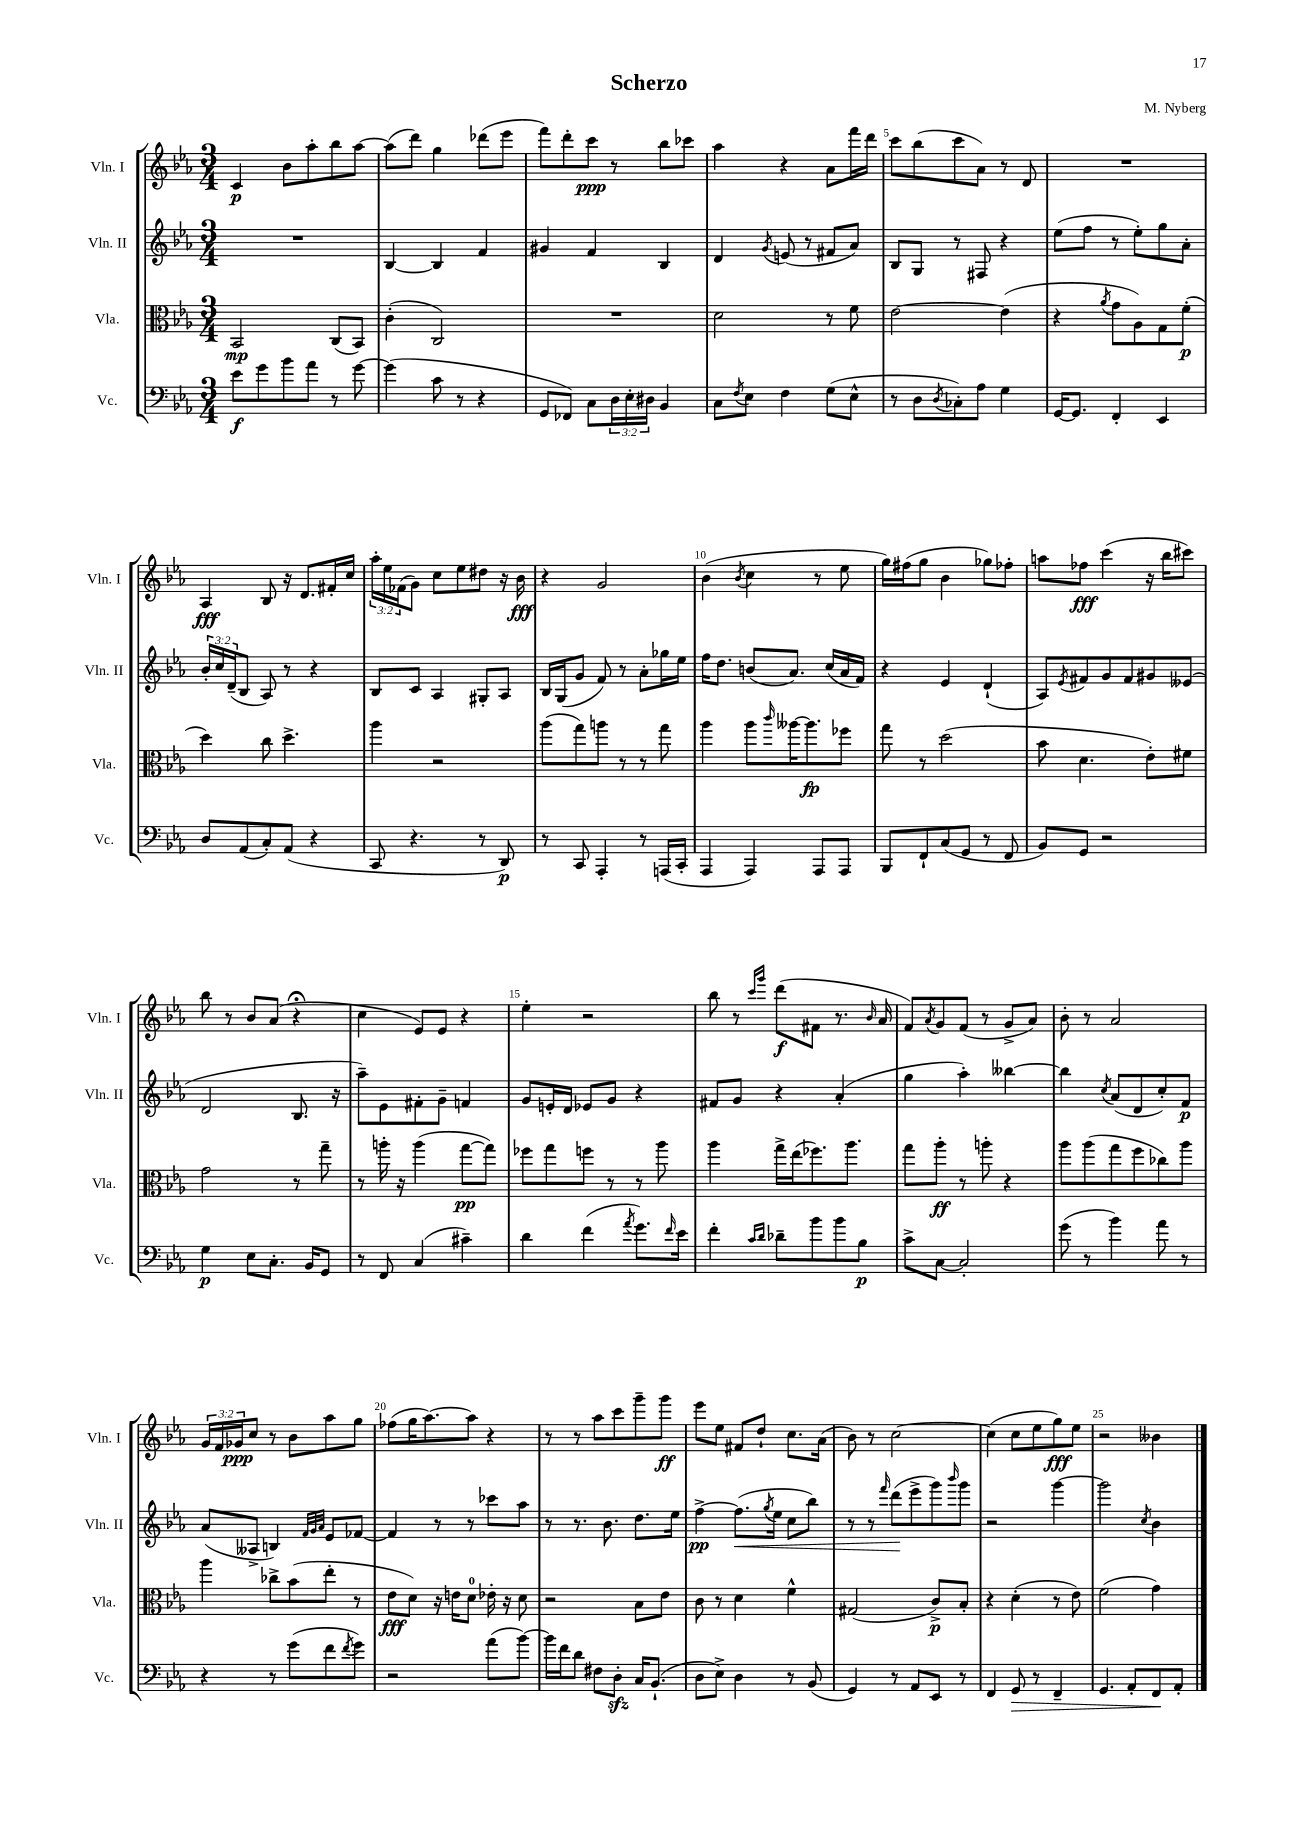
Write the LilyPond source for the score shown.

\header { title = "Scherzo" composer = "M. Nyberg" }
<<
\new StaffGroup <<
\new Staff = "s0" \with { instrumentName = "Vln. I" shortInstrumentName = "Vln. I" } {
    \clef treble \key ees \major \numericTimeSignature \time 3/4 \override Staff.TupletNumber.text = #tuplet-number::calc-fraction-text
    c'4\p bes'8 aes''8-. bes''8 aes''8~ |
    aes''8( d'''8) g''4 des'''8( ees'''8 |
    f'''8) d'''8-. c'''8\ppp r8 bes''8 ces'''8 |
    aes''4 r4 aes'8 f'''16 d'''16 |
    c'''8 bes''8( c'''8 aes'8) r8 d'8 |
    R2. |
    aes4\fff bes8 r16 d'8. fis'16-. c''16 |
    \tuplet 3/2 { aes''16-. ees''16 fes'16( } g'8) c''8 ees''8 dis''8 r16 bes'16\fff |
    r4 g'2 |
    bes'4( \acciaccatura { bes'8 } c''4 r8 ees''8 |
    g''16) fis''16( g''8 bes'4 ges''8) fes''8-. |
    a''8 fes''8\fff c'''4( r16 bes''16 cis'''8) |
    bes''8 r8 bes'8 aes'8( r4\fermata |
    c''4 ees'8) ees'8 r4 |
    ees''4-. r2 |
    bes''8 r8 \grace { c'''16 g'''16 } d'''8\f( fis'8 r8. \grace { bes'16 } aes'16 |
    f'8) \acciaccatura { aes'8 } g'8 f'8( r8 g'8-> aes'8) |
    bes'8-. r8 aes'2 |
    \tuplet 3/2 { g'16 f'16 ges'16\ppp } c''8 r8 bes'8 aes''8 g''8 |
    fes''8( g''16 aes''8.~) aes''8 r4 |
    r8 r8 aes''8 c'''8 g'''8-- g'''8\ff |
    ees'''8 ees''8 fis'8 d''8-! c''8. aes'16( |
    bes'8) r8 c''2~ |
    c''4( c''8 ees''8 g''8\fff) ees''8 |
    r2 beses'4 \bar "|." |
}
\new Staff = "s1" \with { instrumentName = "Vln. II" shortInstrumentName = "Vln. II" } {
    \clef treble \key ees \major \numericTimeSignature \time 3/4 \override Staff.TupletNumber.text = #tuplet-number::calc-fraction-text
    R2. |
    bes4~ bes4 f'4 |
    gis'4 f'4 bes4 |
    d'4 \acciaccatura { g'8 } e'8( r8 fis'8 aes'8) |
    bes8 g8 r8 fis8 r4 |
    ees''8( f''8 r8 ees''8-.) g''8 aes'8-. |
    \tuplet 3/2 { bes'16-. c''16 d'16--( } bes8 aes8) r8 r4 |
    bes8 c'8 aes4 gis8-. aes8 |
    bes16 g16( g'8 f'8) r8 aes'8-. ges''16 ees''16 |
    f''16 d''8. b'8( aes'8.) c''16( aes'16 f'16) |
    r4 ees'4 d'4-!( |
    aes8) \acciaccatura { ees'8 } fis'8 g'8 fis'8 gis'8 eeses'8( |
    d'2 bes8. r16 |
    aes''8--) ees'8 fis'8-. g'8-- f'4 |
    g'8 e'16-. d'16 ees'8 g'8 r4 |
    fis'8 g'8 r4 aes'4-.( |
    g''4 aes''4-.) beses''4~ |
    beses''4 \acciaccatura { c''8 } aes'8( d'8 c''8-.) f'8\p |
    aes'8( aeses8-> b4) \grace { f'32 g'32 aes'32 } ees'8 fes'8~ |
    fes'4 r8 r8 ces'''8 aes''8 |
    r8 r8. bes'8. d''8. ees''16 |
    f''4~->\pp f''8.\<( \acciaccatura { g''8 } ees''16 c''8 bes''8) |
    r8 r8 \grace { f'''16 } d'''8\!( ees'''8-> g'''8) \grace { bes'''16 } g'''8 |
    r2 g'''4~ |
    g'''2 \acciaccatura { c''8 } bes'4 \bar "|." |
}
\new Staff = "s2" \with { instrumentName = "Vla." shortInstrumentName = "Vla." } {
    \clef alto \key ees \major \numericTimeSignature \time 3/4
    bes,2\mp c8( bes,8) |
    c'4-.( c2) |
    R2. |
    d'2 r8 f'8 |
    ees'2~ ees'4( |
    r4 \acciaccatura { aes'8 } g'8 aes8) g8 f'8-.\p( |
    d''4) c''8 d''4.-> |
    aes''4 r2 |
    aes''8( g''8) a''8 r8 r8 g''8 |
    aes''4 aes''8 \grace { c'''16 } aeses''16~ aeses''8.\fp fes''8 |
    g''8 r8 d''2( |
    bes'8 d'4. ees'8-.) fis'8 |
    g'2 r8 g''8-- |
    r8 a''16-. r16 a''4( g''8~\pp g''8) |
    fes''8 g''8 f''8 r8 r8 aes''8 |
    aes''4 g''16-> ees''16( fes''8.) aes''8. |
    g''8 aes''8-.\ff r8 a''8-. r4 |
    aes''8 aes''8( g''8 f''8 ces''8) aes''8 |
    aes''4 ces''8-> bes'8( ees''8-. r8 |
    ees'8\fff d'8) r16 e'16 d'8-0 ees'16-. r16 d'8 |
    r2 bes8 ees'8 |
    c'8 r8 d'4 f'4-^ |
    gis2( c'8->\p) bes8-. |
    r4 d'4-.( r8 ees'8) |
    f'2( g'4) \bar "|." |
}
\new Staff = "s3" \with { instrumentName = "Vc." shortInstrumentName = "Vc." } {
    \clef bass \key ees \major \numericTimeSignature \time 3/4 \override Staff.TupletNumber.text = #tuplet-number::calc-fraction-text
    ees'8\f g'8 bes'8 aes'8 r8 g'8~ |
    g'4( c'8 r8 r4 |
    g,8 fes,8) c8 \tuplet 3/2 { d16 ees16-. dis16 } bes,4 |
    c8 \acciaccatura { f8 } ees8 f4 g8( ees8-^ |
    r8 d8 \acciaccatura { d8 } ces8-.) aes8 g4 |
    g,16~ g,8. f,4-. ees,4 |
    d8 aes,8( c8-.) aes,8( r4 |
    c,8 r4. r8 d,8\p) |
    r8 c,8 aes,,4-. r8 a,,16( c,16-. |
    aes,,4 aes,,4) aes,,8 aes,,8 |
    bes,,8 f,8-! c8( g,8 r8 f,8 |
    bes,8) g,8 r2 |
    g4\p ees8 c8.-. bes,16 g,8 |
    r8 f,8 c4( cis'4--) |
    d'4 f'4( \acciaccatura { aes'8 } g'8.) \grace { f'16 } ees'16 |
    f'4-. \grace { c'16 d'16 } des'8-- bes'8 bes'8 bes8\p |
    c'8-> c8~ c2-. |
    g'8( r8 bes'4) aes'8 r8 |
    r4 r8 g'8( f'8 \acciaccatura { f'8 } g'8) |
    r2 aes'8( bes'8~) |
    bes'16 f'16 d'8 fis8 d8-.\sfz c16 bes,8.-!( |
    d8 ees8->) d4 r8 bes,8( |
    g,4) r8 aes,8 ees,8 r8 |
    f,4 g,8\> r8 f,4-- |
    g,4. aes,8-. f,8\! aes,8-. \bar "|." |
}
>>
>>
\layout { \context { \Score \override BarNumber.break-visibility = ##(#f #t #t) barNumberVisibility = #(every-nth-bar-number-visible 5) } }
